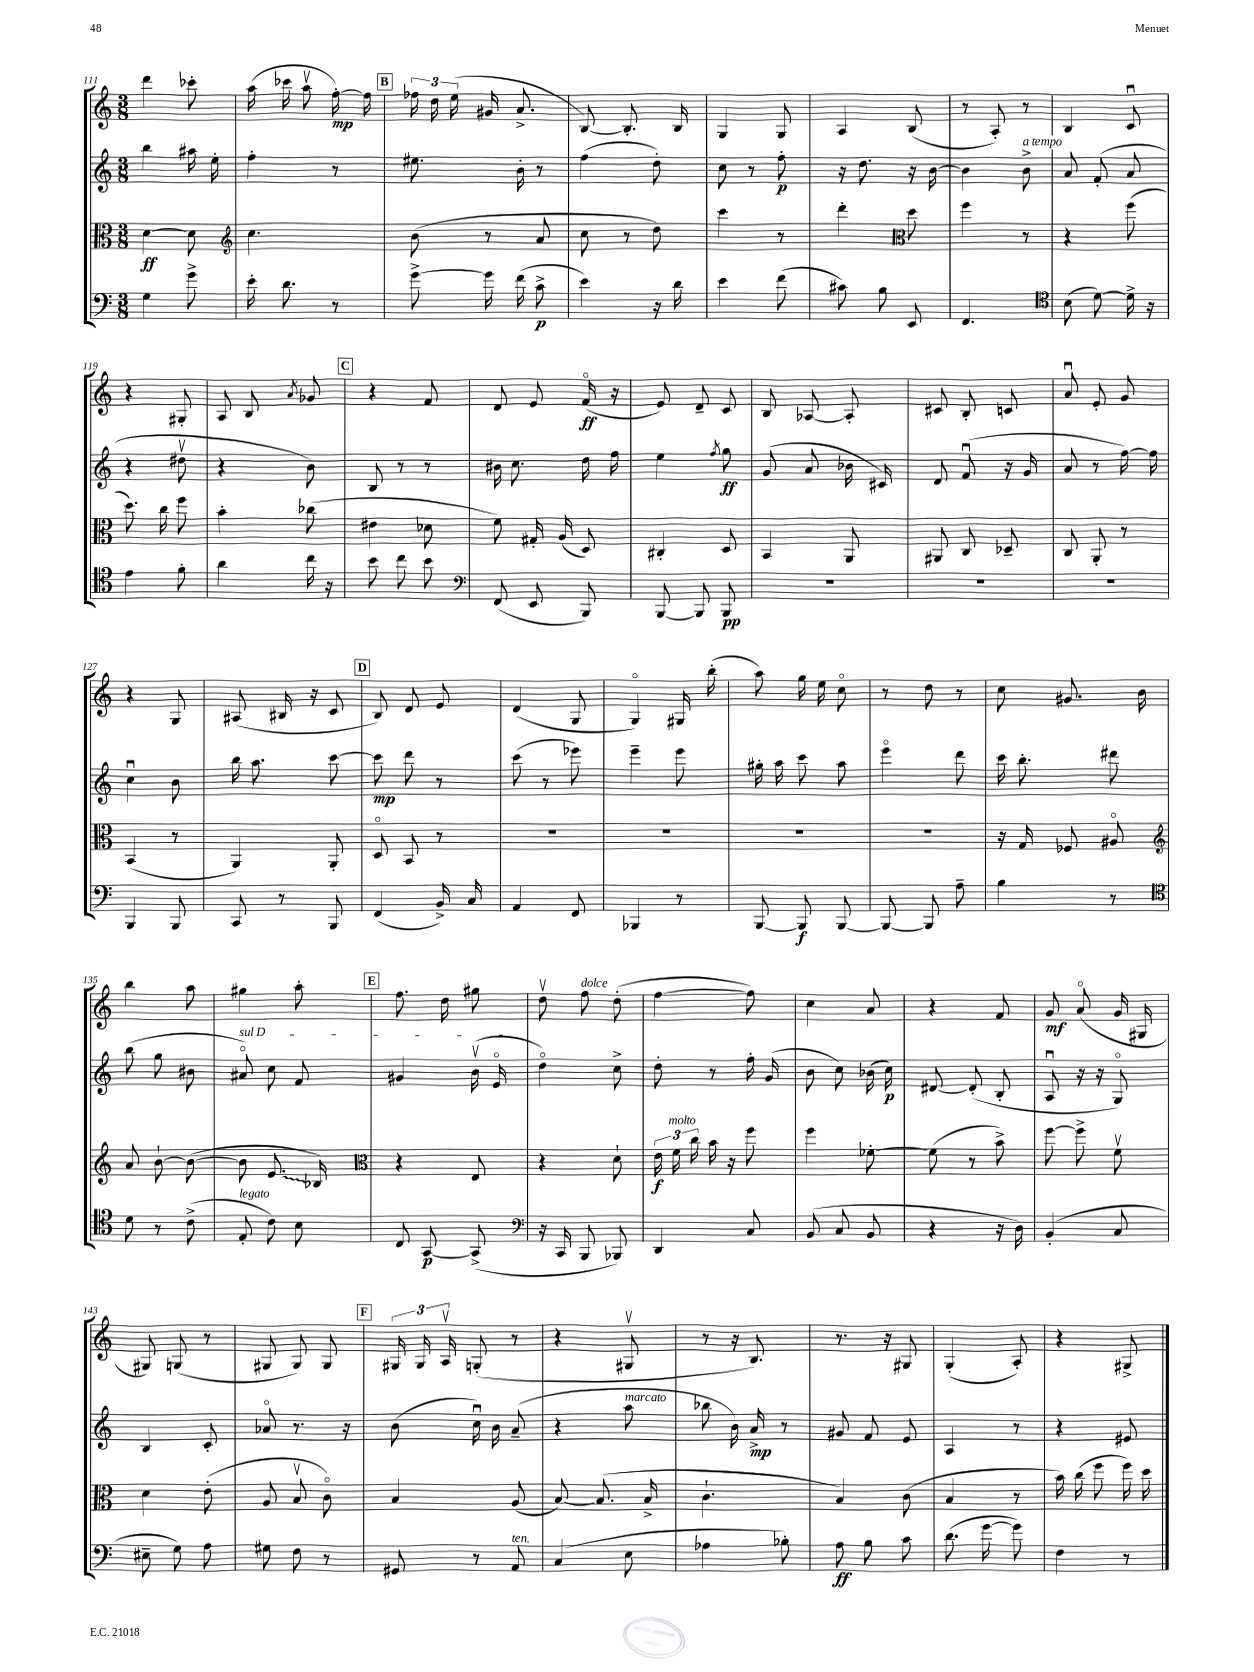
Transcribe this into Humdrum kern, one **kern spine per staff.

**kern	**kern	**kern	**kern
*staff4	*staff3	*staff2	*staff1
*clefF4	*clefC3	*clefG2	*clefG2
*k[]	*k[]	*k[]	*k[]
*M3/8	*M3/8	*M3/8	*M3/8
4G	[4d	4bb	4ddd
8g^	8d]	16aa#	8ccc-'
.	.	16ee'	.
=	=	=	=
*	*clefG2	*	*
16e'	4.cc	4ff'	(16aa
8.d	.	.	16ccc-
.	.	.	8aav
8r	.	8r	[16ff')
.	.	.	16ff]
=	=	=	=
[8g^	(8b	8.ee#	24ff-
.	.	.	24dd
.	.	.	(24ee
16g]	8r	.	16g#
(16f	.	16b'	8.a^
8c^	8a	8r	.
=	=	=	=
4e)	8cc	(4ff	[8B)
.	8r	.	8.B']
16r	8dd)	8dd')	.
16d	.	.	16B
=	=	=	=
4e	4ccc	8cc	4G
.	.	8r	.
(8f	8r	8ff'	8G
=	=	=	=
8c#)	4ddd'	16r	4A
.	.	8.dd	.
8B	.	.	.
*	*clefC3	*	*
8EE	8dd	16r	(8B
.	.	[16b	.
=	=	=	=
4.FF	4ff	4b]	8r
.	.	.	8A')
.	8r	8b^	8r
=	=	=	=
*clefC4	*	*	*
(8B	4r	8a	4B
[8d)	.	(8f'	.
16d^]	(8ff	8a	8cu
16r	.	.	.
=	=	=	=
4e	8.dd)	4r	4r
.	16cc	.	.
8f'	8ff	8dd#v	8G#'
=	=	=	=
4a	4b'	4r	8A
.	.	.	8B
.	.	.	8qa
16cc	(8cc-	8b)	8g-
16r	.	.	.
=	=	=	=
8b	4e#	8B	4r
8cc	.	8r	.
8b	8d-	8r	8f
=	=	=	=
*clefF4	*	*	*
(8FF	8f)	16b#	8d
.	.	8.cc	.
8EE	16G#'	.	8e
.	(16A	.	.
8BBB)	8D)	16dd	(16fo
.	.	16ff	16r
=	=	=	=
[8BBB	4C#'	4ee	8e)
8BBB]	.	.	8d~
.	.	8qff	.
8BBB	8D	8gg	8c
=	=	=	=
4.r	4BB	(8g	8B
.	.	8a	[8A-
.	8AA	16b-	8A-']
.	.	16c#)	.
=	=	=	=
4.r	8AA#	8d	8c#
.	8C	(8fu	8B'
.	8D-~	16r	8c
.	.	16g	.
=	=	=	=
4.r	8C	8a	8au
.	8AA'	8r	8e'
.	8r	[16ff)	8g
.	.	16ff]	.
=	=	=	=
4BBB	(4BB	4ccu	4r
8BBB	8r	8b	8G
=	=	=	=
8CC	4AA)	16bb	(8A#
.	.	8.aa	.
8r	.	.	16B#
.	.	.	16r
8BBB	8AA'	[8ccc	8c
=	=	=	=
(4FF	8Do	8ccc]	8B)
.	8BB	8ddd	8d
16BB^)	8r	8r	8e
16C	.	.	.
=	=	=	=
4AA	4.r	(8ccc	(4d
.	.	8r	.
8FF	.	8eee-)	8G
=	=	=	=
4BBB-	4.r	4eee~	4Go)
8r	.	8eee	16G#
.	.	.	(16bb'
=	=	=	=
[8BBB	4.r	16gg#'	8aa)
.	.	16aa	.
8BBB]	.	8ccc	16gg
.	.	.	16ee
[8BBB	.	8aa	8cco
=	=	=	=
8BBB_	4.r	4eeeo	8r
8BBB]	.	.	8dd
8A~	.	8ddd	8r
=	=	=	=
4B	16r	16ccc	8cc
.	16G	8.bb'	.
.	8F-	.	8.g#
8r	8A#o	8ddd#	.
.	.	.	16b
=	=	=	=
*clefC4	*clefG2	*	*
8d	8a	(8bb	4bb
8r	[8b`	8gg	.
(8c^	(8b_	8b#	8aa
=	=	=	=
8E'	8b]	8a#o)	4gg#
8c)	8.e	8cc	.
8B	.	8f	8aa'
.	16B-)	.	.
=	=	=	=
*	*clefC3	*	*
8C	4r	4g#	8.ff
[8GG	.	.	.
.	.	.	16dd
(8GG^]	8E	(16bv	8gg#
.	.	16eo	.
=	=	=	=
*clefF4	*	*	*
16r	4r	4ddo)	8ddv
16CC	.	.	.
8BBB	.	.	8ff
8BBB-)	8d`	8cc^	(8dd'
=	=	=	=
4DD	24e	8dd'	[4ff
.	24f	.	.
.	24cc	.	.
.	16b	8r	.
.	16r	.	.
8C	8ff	16ff'	8ff])
.	.	(16g	.
=	=	=	=
(8BB	4ff	8b	4cc
8C	.	8cc)	.
8BB	[8f-'	(16b-	8a
.	.	16cc)	.
=	=	=	=
4r	(8f-]	[8d#	4r
.	8r	(8d#']	.
16r	8b^)	8B'	8f
16D)	.	.	.
=	=	=	=
(4BB'	[8ff	8Au	8g
.	8ff^]	16r	(8ao
.	.	16r	.
8C	8fv	8Go)	16g
.	.	.	16G#
=	=	=	=
8E#~	4d	4B	8G#)
8G)	.	.	(8G
8A	(8e'	8c'	8r
=	=	=	=
8G#	8A	8a-o	8G#
8F	8Bv	8.r	8G#)
8r	8co)	.	8G#
.	.	16r	.
=	=	=	=
8GG#	4B	(8b	24G#
.	.	.	24G#
.	.	.	24Av
8r	.	16ccu)	(8G'
.	.	16b	.
8AA	(8A	(8a~	8r
=	=	=	=
(4C	[8B)	4r	4r
.	(8.B]	.	.
8E	.	8aa	8G#v
.	16B^	.	.
=	=	=	=
4A-	4.c`	8bb-	8r
.	.	16b)	16r
.	.	16a^	8.B)
8B-')	.	8r	.
=	=	=	=
8A	4B)	8g#	8.r
8B	.	8f	.
.	.	.	16r
8c	(8c	8e	8G#
=	=	=	=
(8.d	4B	4A	(4G'
[16g	.	.	.
8g])	8r	8r	8A')
=	=	=	=
4F	16b)	4r	4r
.	(16cc	.	.
.	8ff	.	.
8r	16ff)	8e#	8G#^
.	16dd	.	.
==	==	==	==
*-	*-	*-	*-
